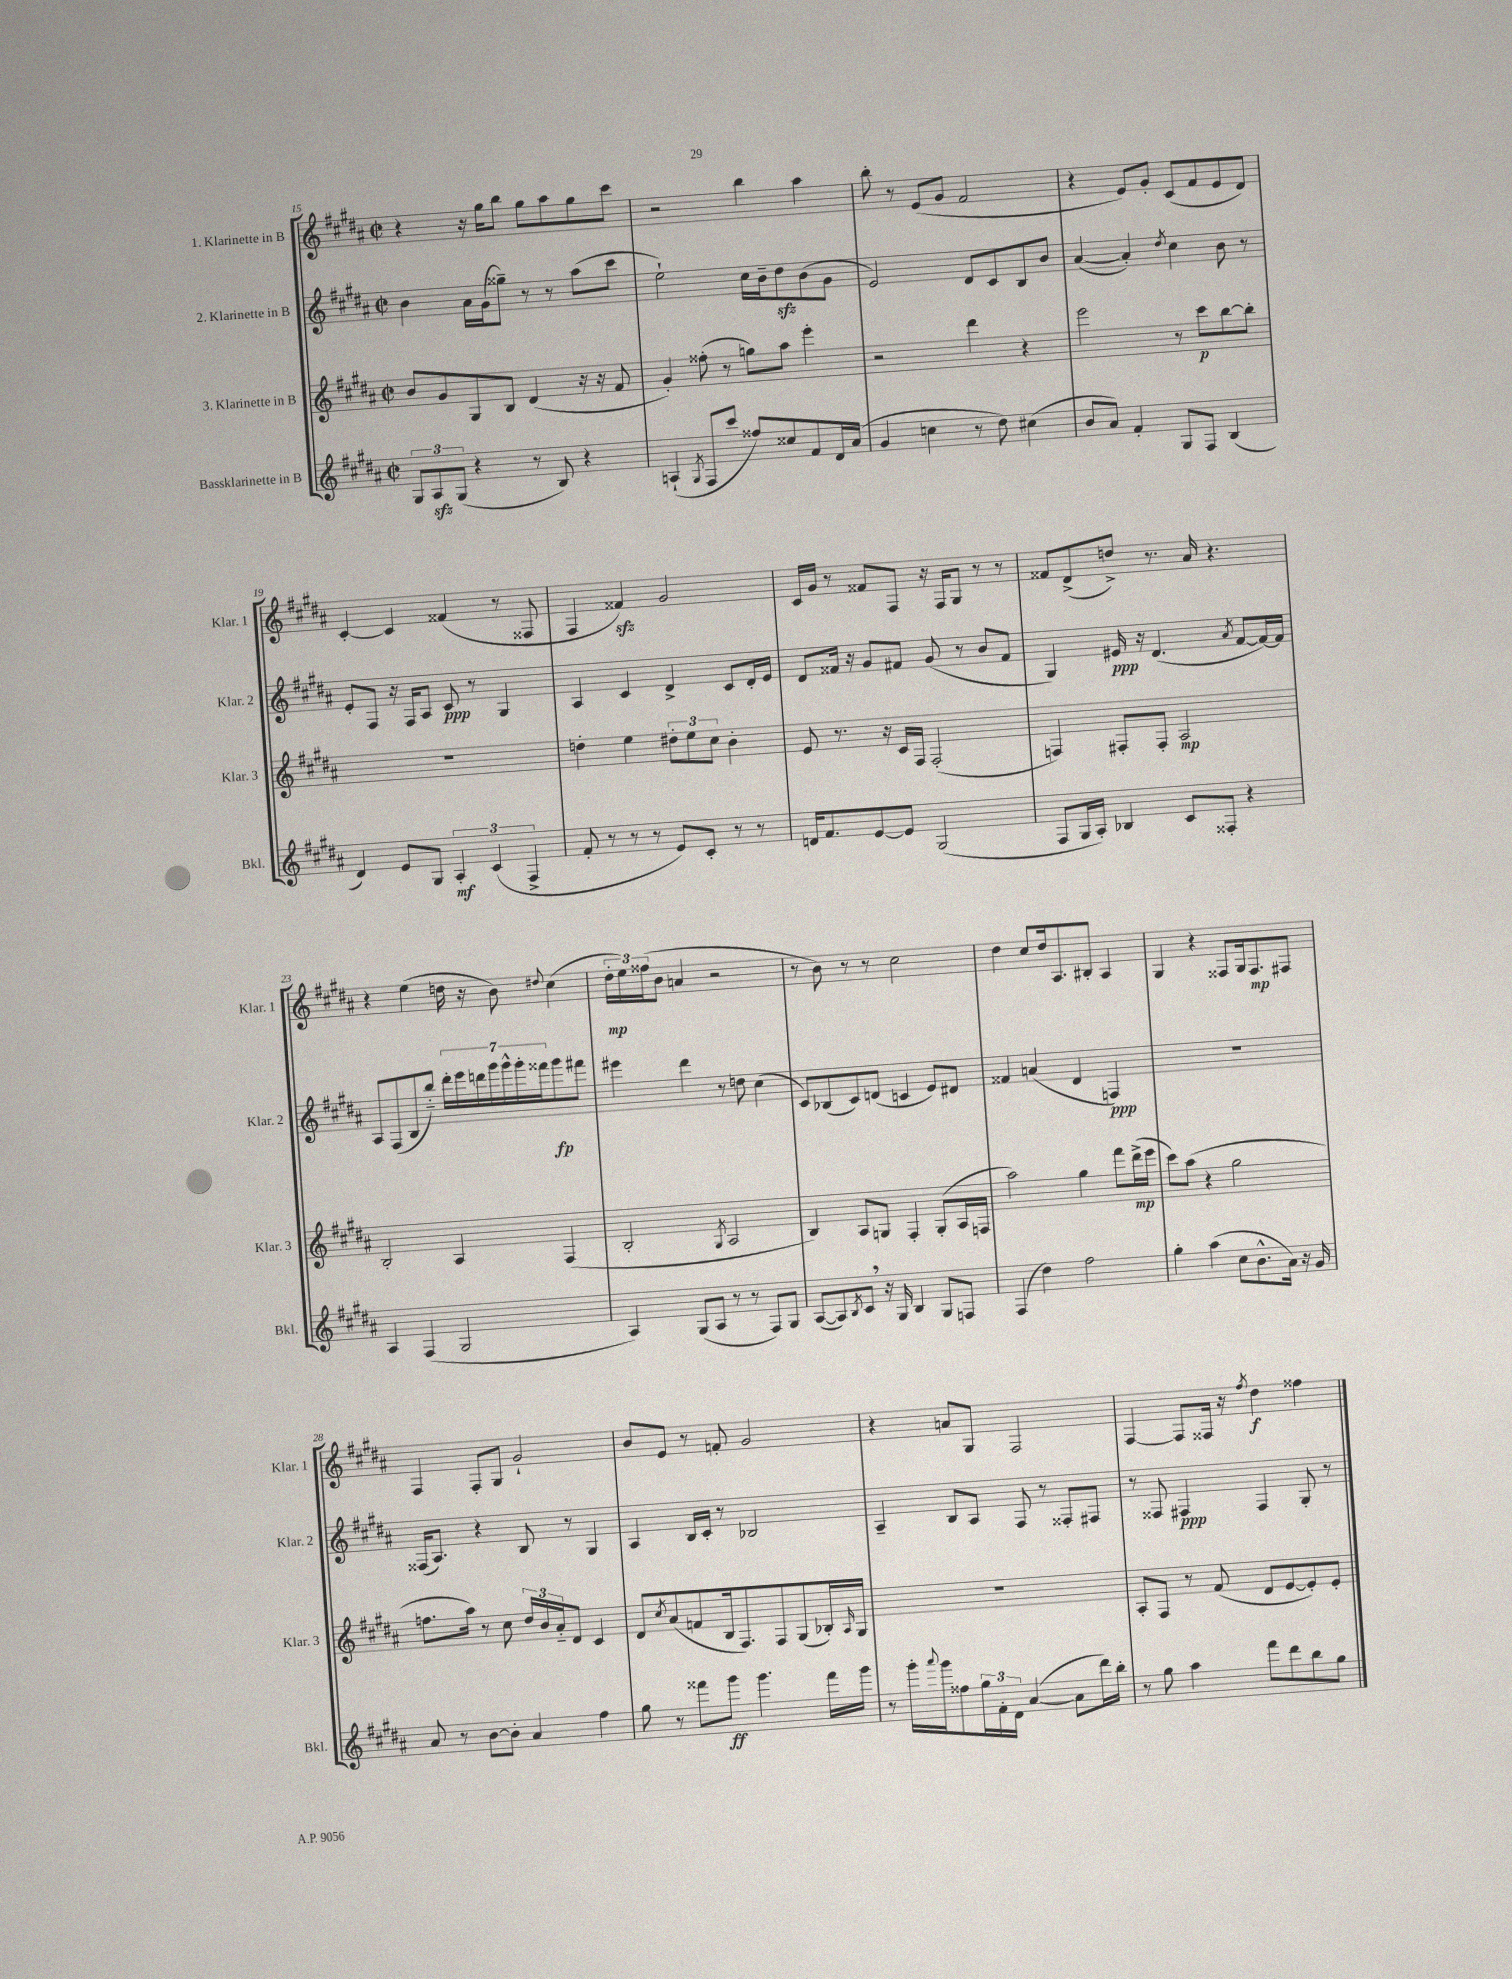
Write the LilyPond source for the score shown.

<<
\new StaffGroup <<
\new Staff = "s0" \with { instrumentName = "1. Klarinette in B" shortInstrumentName = "Klar. 1" } {
    \clef treble \key b \major \defaultTimeSignature \time 2/2
    r4 r16 gis''16 b''8 gis''8 ais''8 gis''8 cis'''8 |
    r2 b''4 ais''4 |
    b''8-. r8 e'8( gis'8 fis'2 |
    r4 e'8) gis'8-. cis'8( fis'8 e'8 dis'8) |
    cis'4~-. cis'4 fisis'4( r8 fisis8 |
    fis4 fisis'4\sfz) gis'2 |
    cis'16 gis'16 r8 fisis'8 fis8 r16 fis16 gis8 r8 r8 |
    fisis'8 dis'8->( d''8->) r8. ais'16 r4. |
    r4 e''4( d''16 r16 b'8) \appoggiatura { dis''8 } cis''4( |
    \tuplet 3/2 { dis''16-.\mp e''16) fisis''16( } b'8 a'4 r2 |
    r8 b'8) r8 r8 cis''2 |
    dis''4 cis''8 dis''16 ais8. bis8-. ais4 |
    gis4 r4 fisis8 gis16 fisis8.\mp fis8 |
    fis4 fis8-. gis8 gis'2-! |
    b'8 e'8 r8 f'8-. gis'2 |
    r4 a'8 gis8 fis2 |
    fis4~ fis8 fisis16 r16 \acciaccatura { fis''8 } dis''4\f fisis''4 \bar "|." |
}
\new Staff = "s1" \with { instrumentName = "2. Klarinette in B" shortInstrumentName = "Klar. 2" } {
    \clef treble \key b \major \defaultTimeSignature \time 2/2
    b'4 ais'16 gis'16( gisis''8--) r8 r8 ais''8( cis'''8 |
    e''2-!) cis''16 b'16-- dis''8\sfz b'8( gis'8 |
    e'2) dis'8 cis'8 b8 b'8 |
    ais'4~( ais'4-.) \acciaccatura { dis''8 } cis''4 b'8 r8 |
    e'8-. fis8 r16 fis16 ais8 cis'8\ppp r8 gis4 |
    ais4 cis'4 dis'4-> cis'8 dis'16-. e'16 |
    dis'8 fisis'16 r16 gis'8 fis'8 gis'8( r8 b'8 fis'8 |
    gis4) eis'16\ppp r16 dis'4.( \acciaccatura { ais'8 } fis'8~ fis'16~) fis'16 |
    ais8 fis8( b8 b''8-_) \tuplet 7/4 { dis'''16-. e'''16 d'''16 gis'''16 gis'''16-^ gis'''16-. fisis'''16 } gis'''8\fp fis'''8 |
    eis'''4 dis'''4 r8 d''8 cis''4( |
    cis'8) bes8( cis'8) d'8( c'4 e'8) dis'8 |
    fisis'4 a'4( dis'4 f4\ppp) |
    R1 |
    fisis16( ais8.) r4 b8 r8 gis4 |
    ais4 b16 cis'16-. r8 bes2 |
    ais4-- b8 ais8 fis8 r8 fisis8-. fis8 |
    r8 fisis8 fis4\ppp fis4 gis8-. r8 \bar "|." |
}
\new Staff = "s2" \with { instrumentName = "3. Klarinette in B" shortInstrumentName = "Klar. 3" } {
    \clef treble \key b \major \defaultTimeSignature \time 2/2
    b'8 gis'8 gis8 b8 dis'4( r16 r16 fis'8 |
    gis'4-.) fisis''8-.( r8 g''8) ais''8 e'''4-. |
    r2 dis'''4 r4 |
    e'''2 r8 cis'''8\p b''8~ b''8-. |
    R1 |
    d''4-. e''4 \tuplet 3/2 { dis''8-. e''8 cis''8 } b'4-. |
    e'8 r8. r16 cis'16 fis16 fis2-.( |
    f4) fis8-. fis8-. ais2\mp |
    b2-. ais4 fis4( |
    b2-. \acciaccatura { gis8 } ais2 |
    b4) ais8 g8 fis4-. g8-.( ais16 f16 |
    ais''2) gis''4 fis'''8 dis'''16->\mp( e'''16 |
    cis'''8) ais''8( r4 gis''2 |
    f''8. ais''16) r8 cis''8 \tuplet 3/2 { dis''16 b'16 ais'16-_ } dis'8 cis'4 |
    dis'8 \acciaccatura { cis''8 } ais'8( f'8 b16 fis8.) fis8 gis8( bes16-.) \grace { ais16 } gis16 |
    R1 |
    ais8-. fis8 r8 fis'8( dis'8 e'8~ e'8-.) e'8-. \bar "|." |
}
\new Staff = "s3" \with { instrumentName = "Bassklarinette in B" shortInstrumentName = "Bkl." } {
    \clef treble \key b \major \defaultTimeSignature \time 2/2
    \tuplet 3/2 { gis8 ais8\sfz gis8( } r4 r8 b8) r4 |
    a4-!( \acciaccatura { gis8 } fis8 cis'''8 fisis''8) cisis''8 fis'8 dis'16 ais'16( |
    gis'4 c''4 r8 dis''8) cis''4( |
    b'8 ais'8) fis'4-. gis8 fis8 b4( |
    dis'4) e'8 gis8 \tuplet 3/2 { ais4-.\mf cis'4( fis4-> } |
    fis'8-. r8 r8 r8 e'8) cis'8-. r8 r8 |
    d'16 fis'8. e'8~ e'8 gis2( |
    fis8 gis16 ais16-.) bes4 cis'8 fisis8-. r4 |
    ais4 fis4( gis2 |
    ais4) gis8( ais8 r8 r8 fis8) gis8 |
    ais8~( ais8) \acciaccatura { b8 } cis'8 \breathe r16 gis16 b4 gis8 f8 |
    fis4( dis''4) fis''2 |
    gis''4-. ais''4( cis''8 b'8.-^ ais'16) r16 gis'16 |
    ais'8 r8 b'8~ b'8-. ais'4 fis''4 |
    gis''8 r8 fisis'''8 gis'''8\ff gis'''4. fisis'''16 gis'''16 |
    r8 gis'''16-. \appoggiatura { ais'''8 } gis'''16 fisis''8 \tuplet 3/2 { gis''16 fis'16-. dis'16 } ais'4~( ais'8 dis'''16) b''16-. |
    r8 gis''8 ais''4 fis'''8 dis'''8 b''8 gis''8 \bar "|." |
}
>>
>>
\layout { \context { \Score currentBarNumber = #15 } }
